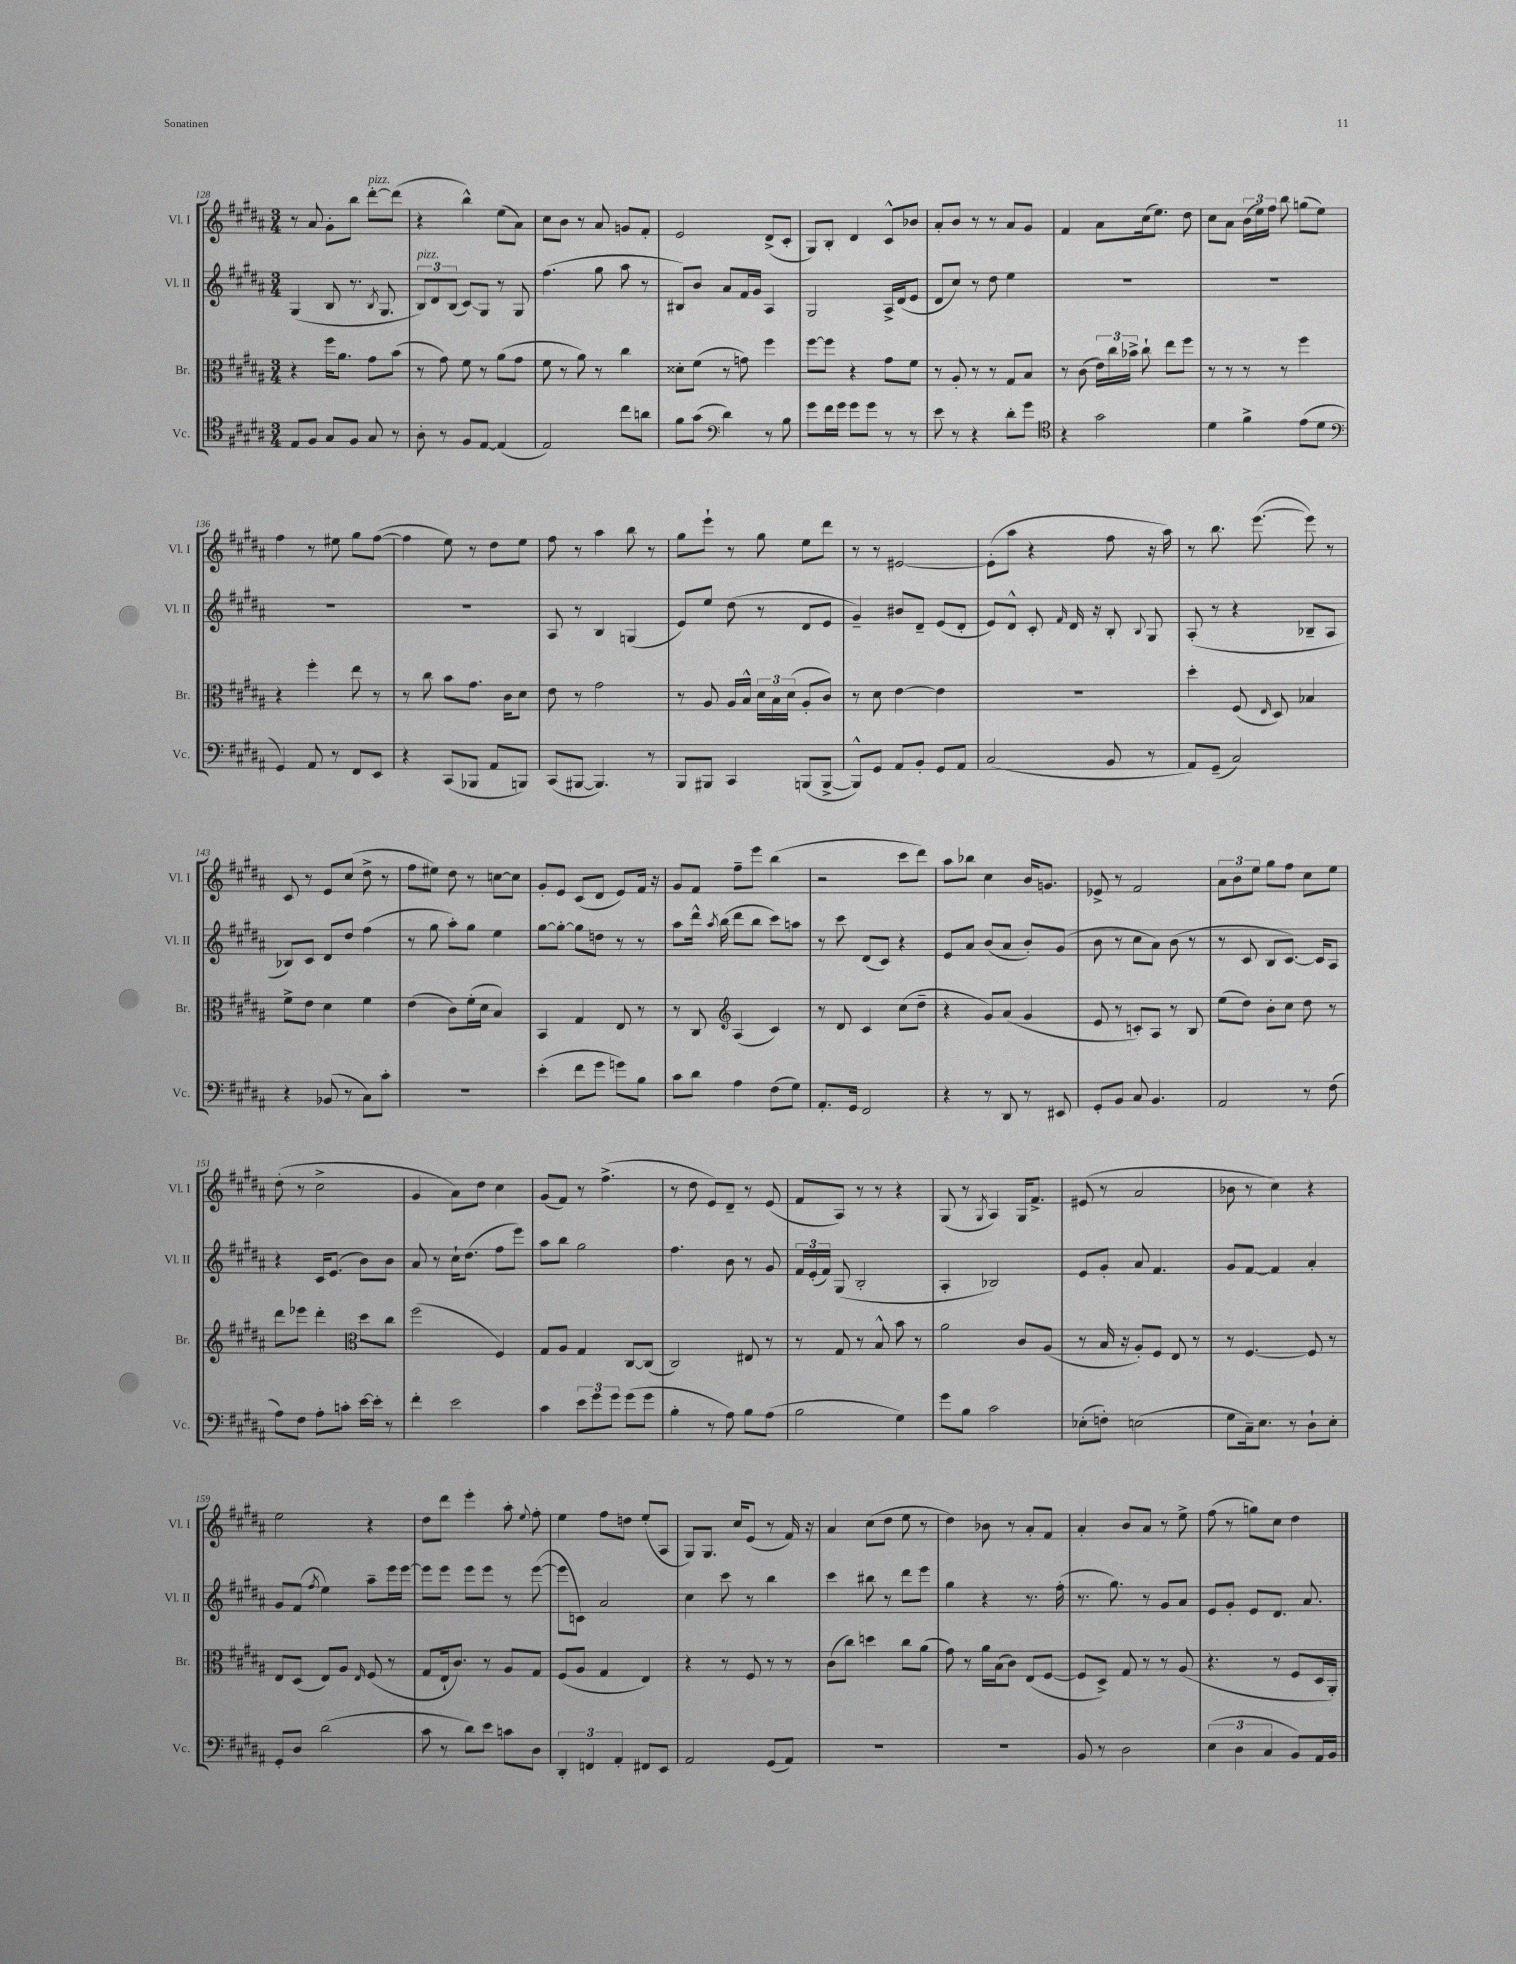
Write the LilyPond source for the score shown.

<<
\new StaffGroup <<
\new Staff = "s0" \with { instrumentName = "Vl. I" shortInstrumentName = "Vl. I" } {
    \clef treble \key b \major \numericTimeSignature \time 3/4
    \autoBeamOff r8 ais'8 gis'8[-. b''8] dis'''8[~-.^\markup { \italic "pizz." } dis'''8]( |
    r4 b''4-^) e''8[( ais'8]) |
    cis''8[ b'8] r8 ais'8 g'8[ fis'8]-. |
    e'2 dis'8[->( cis'8]-. |
    gis8[) b8]-. dis'4 cis'8[-^ bes'8] |
    ais'8[-. b'8] r8 r8 ais'8[ gis'8] |
    fis'4 ais'8[ cis''16( e''8.]) dis''8 |
    cis''8[ ais'8] \tuplet 3/2 { b'16[( e''16) fis''16] } b''8 g''8[( e''8]) |
    fis''4 r8 eis''8 gis''8[ fis''8]~( |
    fis''4 e''8) r8 dis''8[ e''8] |
    fis''8 r8 ais''4 b''8 r8 |
    gis''8[ e'''8]-! r8 gis''8 e''8[ dis'''8] |
    r8 r8 eis'2~ |
    eis'8[-.( ais''8] r4 fis''8 r16 ais''16) |
    r8 b''8. e'''8.~( e'''8) r8 |
    cis'8 r8 e'8[ cis''8]( dis''8-> r8 |
    fis''8[ eis''8]) dis''8 r8 c''8[~ c''8] |
    gis'8[-. e'8] cis'8[( dis'8] e'8[) fis'16] r16 |
    gis'8[ fis'8] fis''8[-- e'''8] b''4( |
    r2 cis'''8[ dis'''8]) |
    ais''8[ bes''8] cis''4 b'16[ g'8.] |
    ees'8-> r8 fis'2 |
    \tuplet 3/2 { ais'8[ b'8 e''8] } gis''8[ fis''8] cis''8[ e''8] |
    dis''8-.( r8 cis''2-> |
    gis'4 ais'8[) dis''8] cis''4 |
    gis'8[( fis'8]) r8 fis''4.->( |
    r8 dis''8 e'8[) dis'8]-- r8 e'8( |
    fis'8[ ais8]) r8 r8 r4 |
    gis8( r8 \acciaccatura { gis8 } ais4) gis16[ fis'8.]-> |
    eis'8( r8 ais'2 |
    bes'8 r8 cis''4) r4 |
    e''2 r4 |
    dis''8[ dis'''8] e'''4-. ais''8-. \appoggiatura { e''8 } fis''8-. |
    e''4 fis''8[ d''8] e''8[-.( ais8] |
    gis8[) gis8.] cis''16[ e'8]( r8 fis'16) r16 |
    ais'4 cis''8[( dis''8] e''8 r8 |
    dis''4) bes'8 r8 ais'8[-. fis'8] |
    ais'4-. b'8[ ais'8] r8 e''8-> |
    fis''8( r8 g''8[) cis''8] dis''4 \bar "|." |
}
\new Staff = "s1" \with { instrumentName = "Vl. II" shortInstrumentName = "Vl. II" } {
    \clef treble \key b \major \numericTimeSignature \time 3/4
    \autoBeamOff gis4( b8 r8. \acciaccatura { b8 } gis8. |
    \tuplet 3/2 { b8[^\markup { \italic "pizz." }) dis'8 b8]( } cis'8[\glissando) gis8] r8 gis8 |
    fis''4.( gis''8 ais''8 r8 |
    bis8[) b'8] ais'8[ fis'16 gis'16] ais4 |
    gis2 ais16[-> dis'16( e'8] |
    dis'8[ cis''8]) r8 dis''8 e''4 |
    R2. |
    R2. |
    R2. |
    R2. |
    ais8 r8 b4 g4( |
    e'8[) e''8] dis''8( r8 dis'8[ e'8] |
    gis'4--) bis'8[ dis'8]-- e'8[( dis'8]-. |
    e'8[) dis'8]-^ cis'8-. \grace { fis'16 } dis'16 r16 b8-. \appoggiatura { b8 } gis8 |
    ais8-.( r8 r4 bes8[-- ais8] |
    bes8[) cis'8] dis'8[ dis''8] fis''4( |
    r8 gis''8 ais''8[-.) gis''8] e''4 |
    gis''8[~ gis''8]~-. gis''8[ d''8] r8 r8 |
    ais''8[ dis'''16]-^ \acciaccatura { ais''8 } b''16( dis'''8[ b''8] cis'''8[) a''8] |
    r8 cis'''8 dis'8[( cis'8]) r4 |
    e'8[ ais'8] b'8[( ais'8] b'8[-.) gis'8]( |
    b'8 r8 cis''8[ ais'8]) b'8( r8 |
    r8 cis'8 b8[ cis'8.]~) cis'16[ ais8] |
    r4 cis'16[ e'8.]( b'8[) b'8] |
    ais'8 r8 cis''16[-! dis''8.]( fis''8[ e'''8]) |
    ais''8[ b''8] gis''2 |
    fis''4. b'8 r8 gis'8 |
    \tuplet 3/2 { fis'16[ e'16-.( fis'16]) } gis8( b2-. |
    ais4-. bes2) |
    e'8[ gis'8]-. ais'8 fis'4. |
    gis'8[ fis'8]~ fis'4 ais'4-. |
    gis'8[ fis'8]( \acciaccatura { fis''8 } e''4) ais''8[-- e'''16 e'''16]~ |
    e'''8[ e'''8] e'''8[ e'''8] r8 e'''8~( |
    e'''8[ c'8]) ais'2 |
    cis''4 cis'''8 r8 b''4 |
    cis'''4 bis''8 r8 dis'''8[ e'''8] |
    gis''4 r4 r8. fis''16-.( |
    r8. gis''8.) r8 gis'8[ ais'8] |
    e'8[ gis'8]-. e'8[ dis'8.] ais'8. \bar "|." |
}
\new Staff = "s2" \with { instrumentName = "Br." shortInstrumentName = "Br." } {
    \clef alto \key b \major \numericTimeSignature \time 3/4
    \autoBeamOff r4 fis''16[ ais'8.] gis'8[ b'8]( |
    r8 gis'8) fis'8 r8 ais'8[( gis'8] |
    fis'8 r8 ais'8) r8 cis''4 |
    disis'8[-. fis'8]( r8 g'8) fis''4 |
    fis''8[~ fis''8] r4 gis'8[ fis'8] |
    r8 ais8-. r8 r8 gis8[ b8] |
    r8 cis'8( \tuplet 3/2 { e'16[) cis''16 bes'16]-> } cis''8-! e''8[ fis''8] |
    r8 r8 r8 r8 fis''4 |
    r4 fis''4-. e''8 r8 |
    r8 cis''8 b'8[ gis'8.] cis'16[ dis'8] |
    e'8 r8 gis'2 |
    r8 ais8 ais16[ b16]-^ \tuplet 3/2 { dis'16[ b16 dis'16]( } ais8[-. cis'8]) |
    r8 dis'8 e'4~ e'4 |
    R2. |
    dis''4-. fis8( \grace { e16 } dis8) bes4 |
    fis'8[-> e'8] dis'4 fis'4 |
    e'4( cis'8[) fis'16-.( dis'16] b4) |
    b,4 gis4 e8 r8 |
    r8 cis8 \clef treble ais4( cis'4) |
    r8 dis'8 cis'4 cis''8[( dis''8]-- |
    r4 gis'8[) ais'8]( gis'4 |
    e'8 r8 c'8[-.) ais8] r8 b8 |
    e''8[( dis''8]) b'8[-. cis''8] dis''8 r8 |
    dis'''8[ ees'''8] dis'''4-. \clef alto dis''8[ cis''8] |
    fis''2( fis4) |
    gis8[ ais8] gis4 cis8[~ cis8]( |
    cis2) eis8 r8 |
    r8 gis8 r8 b8-^ b'8 r8 |
    ais'2 cis'8[ ais8]( |
    r8 b16 r16 ais8[-.) fis8] e8 r8 |
    r8 fis4.~ fis8 r8 |
    e8[ dis8]( e8[) ais8] \grace { e16 } fis8( r8 |
    gis8[ e16-! cis'8.]) r8 ais8[ gis8] |
    fis8[( ais8] gis4 e4) |
    r4 r8 fis8 r8 r8 |
    cis'8[( cis''8]) d''4 cis''8[ ais'8]( |
    gis'8) r8 ais'16[ b16( cis'8]) e8[( fis8]~ |
    fis8[ dis8]->) gis8 r8 r8 ais8( |
    r4. r8 fis8[ dis16 ais,16]-.) \bar "|." |
}
\new Staff = "s3" \with { instrumentName = "Vc." shortInstrumentName = "Vc." } {
    \clef tenor \key b \major \numericTimeSignature \time 3/4
    \autoBeamOff e8[ fis8] gis8[ fis8] gis8 r8 |
    ais8-. r8 fis8[ e8]~ e4( |
    e2) cis''8[ a'8] |
    fis'8[ gis'8]( \clef bass dis'4) r8 b8 |
    gis'8[ fis'16 gis'16] gis'8[ gis'8] r8 r8 |
    e'8 r8 r4 dis'8[-. gis'8] |
    \clef tenor r4 gis'2 |
    dis'4 fis'4-> e'8[( dis'8] |
    \clef bass gis,4) ais,8 r8 fis,8[ e,8] |
    r4 cis,8[( bes,,8] ais,8[ b,,8]) |
    cis,8[( bis,,8]~ bis,,4.) r8 |
    b,,8[ bis,,8] cis,4 b,,8[( b,,8]~-> |
    b,,8[-^) gis,8] ais,8[ b,8]-. gis,8[ ais,8] |
    cis2( b,8 r8 |
    ais,8[) gis,8]--( cis2) |
    r4 bes,8( r8 cis8[) cis'8]-. |
    R2. |
    e'4-.( fis'8[ gis'8] g'8[) b8] |
    cis'8[ dis'8] ais4 fis8[( gis8]) |
    ais,8.[-. gis,16] fis,2 |
    r4 r8 dis,8 r8 eis,8 |
    gis,8[-. b,8] cis8 b,4. |
    ais,2 r8 fis8( |
    ais8[) fis8] ais8[-. c'8]-. e'16[~ e'16]-. r8 |
    fis'4-. e'2 |
    cis'4 \tuplet 3/2 { e'8[ gis'8 gis'8] } gis'8[( gis'8] |
    b4-. r8 ais8) b8[ ais8]( |
    b2 gis4) |
    gis'8[ b8] cis'2 |
    ees8[-.( f8]-.) e2( |
    gis8[ cis16--) e8.] r8 dis8[-! e8]-. |
    gis,8[-. dis8] dis'2( |
    cis'8 r8 dis'8[) e'8] c'8[ dis8] |
    \tuplet 3/2 { dis,4-. f,4 ais,4-. } fis,8[ e,8] |
    ais,2 gis,8[( ais,8]) |
    R2. |
    R2. |
    b,8 r8 dis2 |
    \tuplet 3/2 { e4( dis4 cis4 } b,8[) ais,16 b,16] \bar "|." |
}
>>
>>
\layout { \context { \Score currentBarNumber = #128 } }
